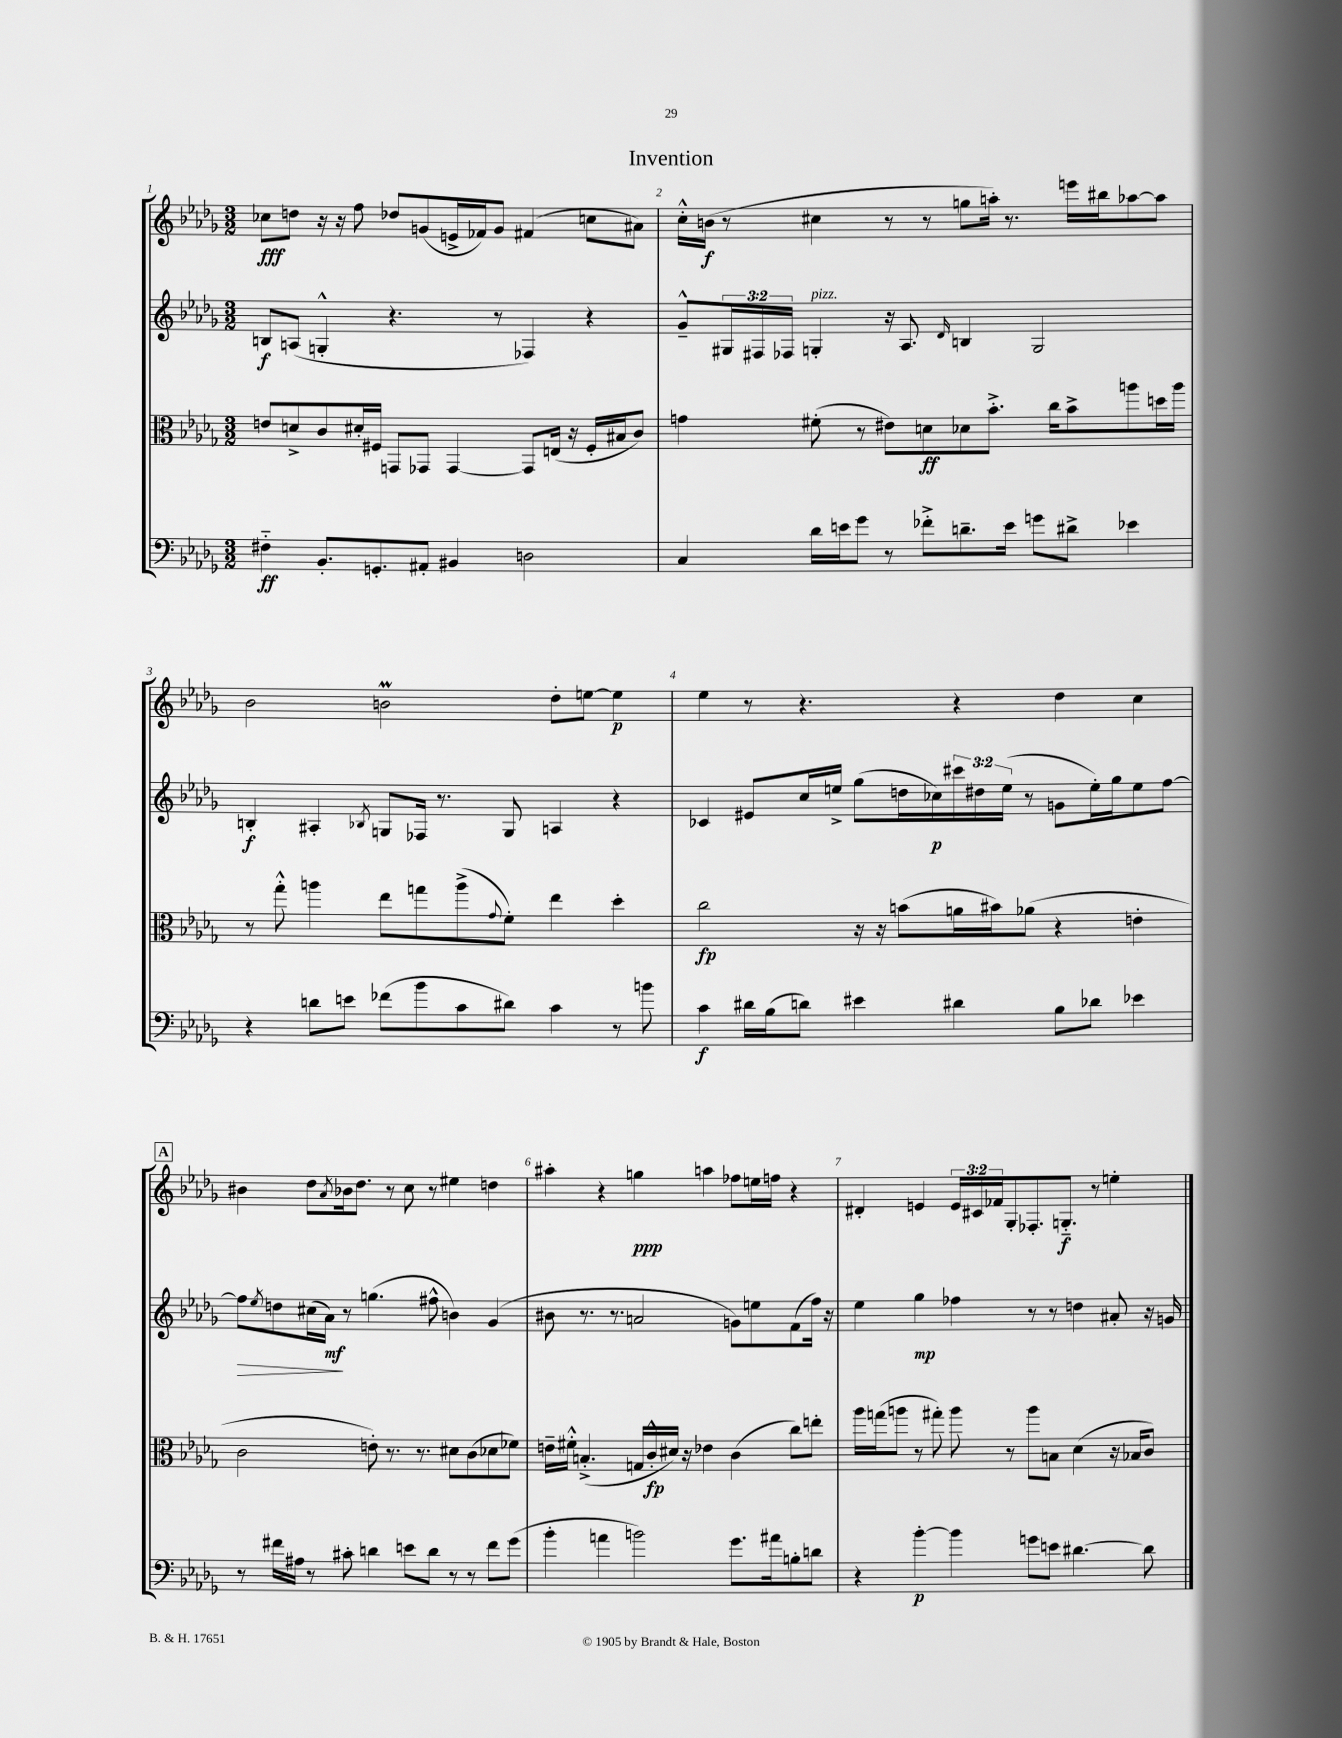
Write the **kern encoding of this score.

**kern	**kern	**kern	**kern
*staff4	*staff3	*staff2	*staff1
*clefF4	*clefC3	*clefG2	*clefG2
*k[b-e-a-d-g-]	*k[b-e-a-d-g-]	*k[b-e-a-d-g-]	*k[b-e-a-d-g-]
*M3/2	*M3/2	*M3/2	*M3/2
4F#'~\	8e/L	8B/L	8cc-\L
.	8d^/	(8A/J	8dd\J
8.BB-'/L	8c/	4G'^^/	16r
.	.	.	16r
.	16d#'/L	.	8ff\
8.GG'/	16F#/JJ	.	.
.	8GG/L	4.r	8dd-/L
8AA#'/J	8GG-/J	.	(8g/
4BB#/	[4GG-/	.	16e^/L
.	.	.	16f-/J)
.	.	8r	8g/J
2D\	8GG-/]L	4F-/)	(4f#/
.	(16E/Jk	.	.
.	16r	.	.
.	16F#'/LL	4r	8cc\L
.	16B#/J	.	.
.	8c/J)	.	8a#\J)
=	=	=	=
4C/	4g\	8g-~^^/L	16cc'^^\LL
.	.	.	(16b\JJ
.	.	24G#/L	8r
.	.	24F#/	.
.	.	24F-/JJ	.
16d-\LL	(8f#'\	4G'/	4cc#\
16e\J	.	.	.
8g-\J	8r	.	.
8r	8e#\L)	16r	8r
.	.	8.A-/	.
8f-'^\L	8d\	.	8r
.	.	16qqd-/	.
8.d~\	8d-\	4B/	8gg\L
.	8.b-'^\J	.	16aa'\Jk)
16e\Jk	.	.	8.r
8g\L	.	2G/	.
.	16cc\LK	.	.
8d#^\J	8b-^\	.	16eee\LL
.	.	.	16bb#\J
4e-\	8aa\	.	[8aa-\
.	16dd\L	.	8aa-\]J
.	16aa\JJ	.	.
=	=	=	=
4r	8r	4B'/	2b-\
.	8gg-'^^\	.	.
8d\L	4aa\	4A#'/	.
8e\J	.	.	.
.	.	8qB-/	.
(8f-\L	8ee-\L	8G/L	2b\
8b-\	8gg\	16F-/Jk	.
.	.	8.r	.
8c\	(8aa^\	.	.
.	8qqg-/	.	.
8d#\J)	8f'\J)	8G/	.
4c\	4ee-\	4A/	8dd-'\L
.	.	.	[8ee\J
8r	4dd-'\	4r	4ee\]
8b\	.	.	.
=	=	=	=
4c\	2cc\	4c-/	4ee-\
16d#\LL	.	8e#/L	8r
(16B-\J	.	.	.
8d\J)	.	16cc/L	4.r
.	.	16ee^/JJ	.
4e#\	16r	(8gg-\L	.
.	16r	.	.
.	(8b\L	16dd\L	.
.	.	16cc-\)	.
4d#\	16a\L	24ccc#\	4r
.	.	24dd#\	.
.	16b#\J)	.	.
.	.	(24ee\JJ	.
.	(8a-\J	8r	.
8B-\L	4r	8g\L	4dd-\
8d-\J	.	16ee'\L)	.
.	.	16gg-\J	.
4e-\	4e'\	8ee\	4cc\
.	.	[8ff\J	.
=	=	=	=
8r	2c\	8ff\]L	4b#\
.	.	8qee-/	.
16f#\LL	.	8dd\	.
16A#\JJ	.	.	.
8r	.	(16cc#\L	8dd-\L
.	.	16a-\JJ)	.
.	.	.	8qa-/
8c#'\	.	8r	16b-\k
.	.	.	8.dd-\J
4d\	8e'\)	(4.gg\	.
.	8.r	.	8r
8e\L	.	.	8cc\
.	8.r	.	.
8d\J	.	8ff#^^\	8r
8r	8d#\L	4b\)	4ee#\
8r	(8c\	.	.
8f#\L	8d-\	(4g-/	4dd\
(8g-\J	8f-\J)	.	.
=	=	=	=
4b-'\	16e~\LL	8b#\	4aa#'\
.	16f#'^^\JJ	.	.
.	(4.B'^/	8.r	.
4a\	.	.	4r
.	.	8.r	.
2b\)	16G/LL	2a/	4gg\
.	16c'^^/	.	.
.	16d#/JJ)	.	.
.	16r	.	.
.	4e-\	.	4aa\
8.g-\L	(4c\	8g\L)	8ff-\L
.	.	8ee\	16ee\L
16a#\k	.	.	16ff\JJ
8B'\	8cc\L)	(8f\	4r
8d\J	8ee'\J	16ff\Jk)	.
.	.	16r	.
=	=	=	=
4r	16aa-\LL	4ee-\	4d#'/
.	(16gg\J	.	.
.	8aa\J	.	.
[4b-'\	8r	4gg-\	4e/
.	8gg#'\)	.	.
4b-\]	8aa\	4ff-\	24e/LL
.	.	.	24c#/
.	.	.	24f-/J
.	8r	.	8G-'/
8g\L	8aa\L	8r	8.F-'/
8e\J	8B\J	8r	.
.	.	.	8.G'~/J
[4.d#\	(4d-\	4dd\	.
.	.	.	8r
.	16r	8a#'/	4ee'\
.	16B-/LK	.	.
8d#\]	8c/J)	16r	.
.	.	16g/	.
==	==	==	==
*-	*-	*-	*-
